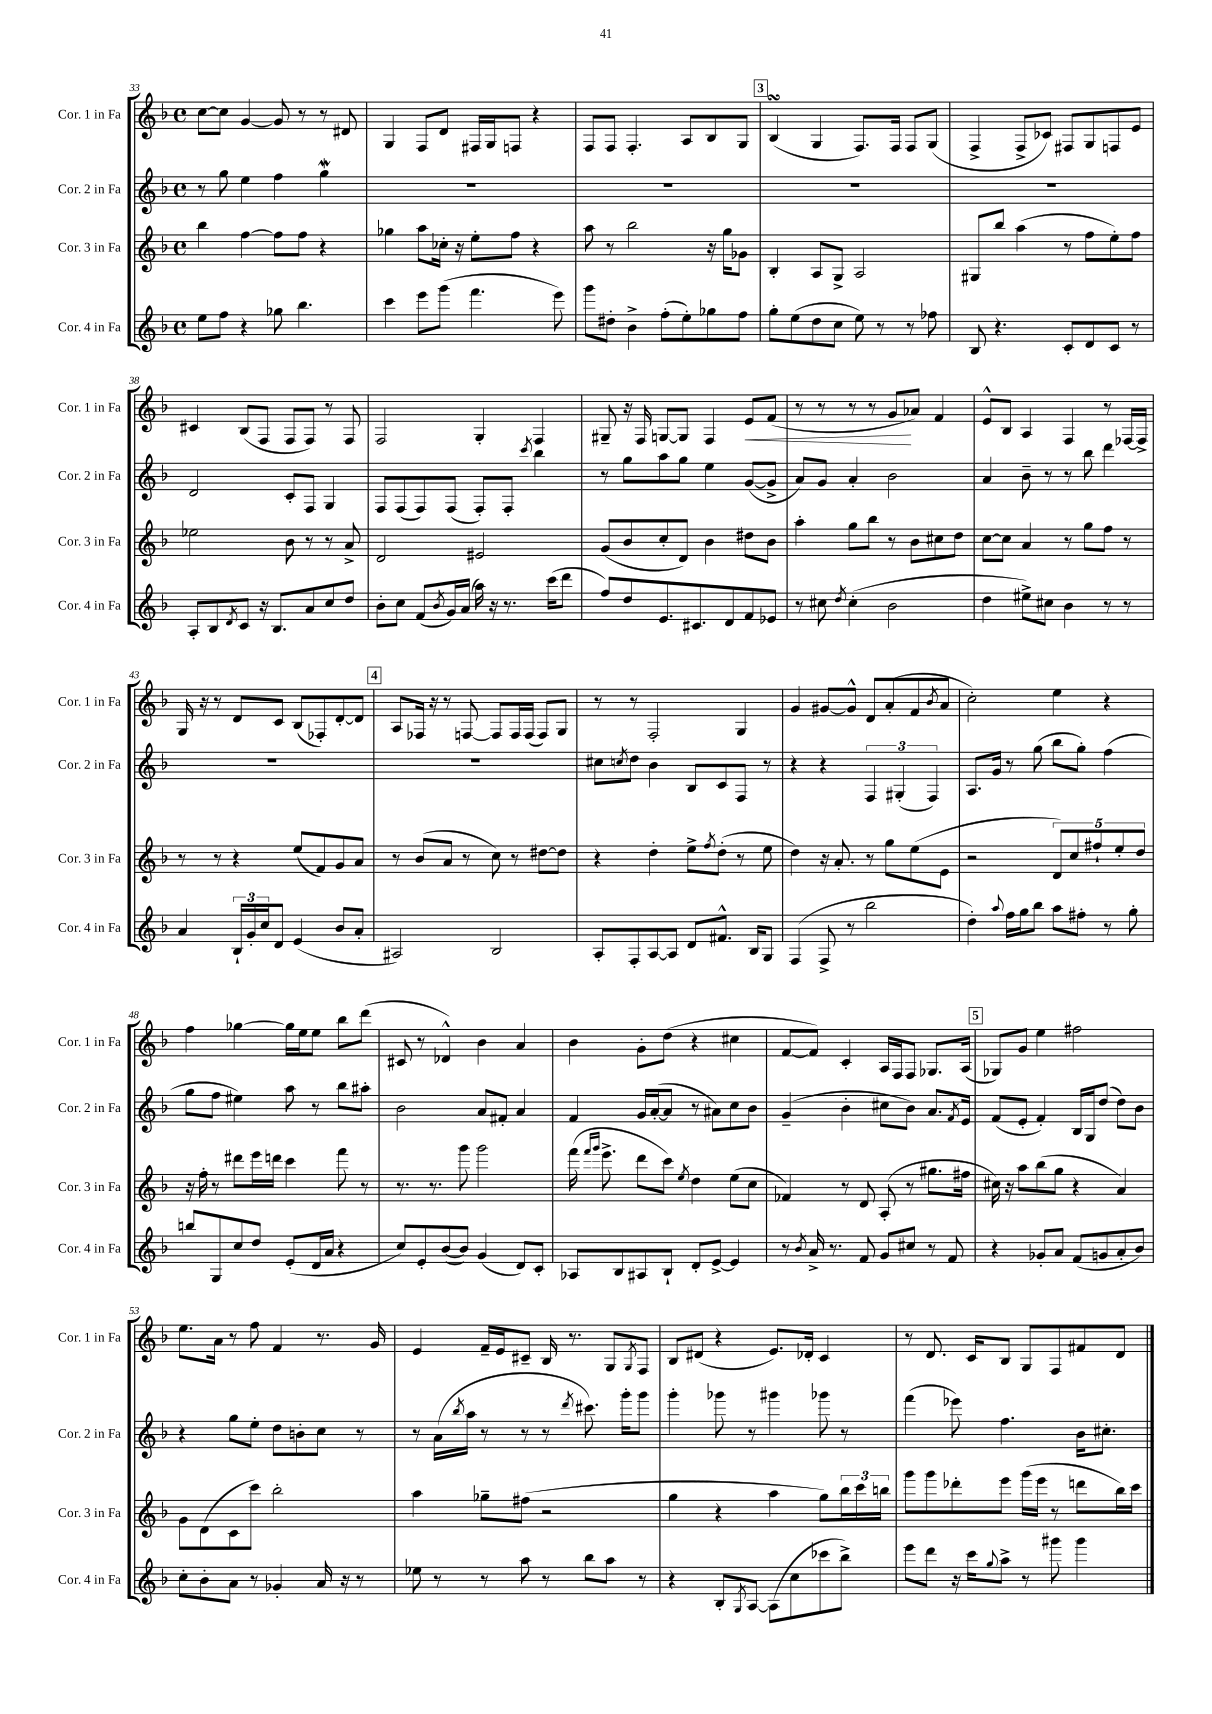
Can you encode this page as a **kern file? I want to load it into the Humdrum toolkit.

**kern	**kern	**kern	**kern
*staff4	*staff3	*staff2	*staff1
*clefG2	*clefG2	*clefG2	*clefG2
*k[b-]	*k[b-]	*k[b-]	*k[b-]
*M4/4	*M4/4	*M4/4	*M4/4
*met(c)	*met(c)	*met(c)	*met(c)
8ee	4bb-	8r	[8cc
8ff	.	8gg	8cc]
4r	[4ff	4ee	[4g
8gg-	8ff]	4ff	8g]
4.bb-	8ff	.	8r
.	4r	4gg	8r
.	.	.	8d#
=	=	=	=
4ccc	4gg-	1r	4G
8eee	8aa	.	8F
(8ggg	16cc-'	.	8d
.	16r	.	.
4.fff	8ee'	.	16F#
.	.	.	16G
.	8ff	.	8F
.	4r	.	4r
8eee)	.	.	.
=	=	=	=
8ggg	8aa	1r	8F
8dd#'	8r	.	8F
4b-^	2bb-	.	4.F'
(8ff'	.	.	.
8ee')	.	.	8A
8gg-	16r	.	8B-
.	16gg	.	.
8ff	8g-	.	8G
=	=	=	=
8gg'	4B-'	1r	(4B-
(8ee	.	.	.
8dd	8A	.	4G
8cc	8G^	.	.
8ee)	2A	.	8.F)
8r	.	.	.
.	.	.	16F
8r	.	.	8F
8ff-	.	.	(8G
=	=	=	=
8B-	8G#	1r	4F^
4.r	8bb-	.	.
.	(4aa	.	8F^
.	.	.	8c-)
8c'	8r	.	8F#
8d	8ff	.	8G
8c	8ee')	.	8F
8r	8ff	.	8e
=	=	=	=
8A'	2ee-	2d	4c#
8B-	.	.	.
8qd	.	.	.
8c	.	.	(8B-
16r	.	.	8F
8.B-	.	.	.
.	8b-	8c'	8F
8a	8r	8F	8F)
8cc	8r	4G	8r
8dd	8a^	.	8F
=	=	=	=
8b-'	2d	8F	2F
8cc	.	(8F	.
(8f	.	8F)	.
8qb-	.	.	.
16g)	.	(8F	.
(16a	.	.	.
16aa)	2e#	8F')	4G'
16r	.	.	.
8.r	.	8F'	.
.	.	8qccc	.
.	.	4bb-	4F
(16ccc	.	.	.
8ddd	.	.	.
=	=	=	=
8ff)	(8g	8r	8G#~
8dd	8b-	8gg	16r
.	.	.	16F
8.e	8cc'	8aa	[8G
.	8d)	8gg	8G]
8.c#	.	.	.
.	4b-	4ee	4F
8d	.	.	.
8f	8dd#	([8g	8e
8e-	8b-	8g^]	(8f
=	=	=	=
8r	4aa'	8a)	8r
8cc#	.	8g	8r
8qdd	.	.	.
(4cc#'	8gg	4a'	8r
.	8bb-	.	8r
2b-	8r	2b-	8g
.	8b-	.	8a-)
.	8cc#	.	4f
.	8dd	.	.
=	=	=	=
4dd	[8cc	4a	8e^^
.	8cc]	.	8B-
8ee#^)	4a	8b-~	4A
8cc#	.	8r	.
4b-	8r	8r	4F
.	8gg	8bb-	.
8r	8ff	4ddd	8r
8r	8r	.	[16F-
.	.	.	16F-^]
=	=	=	=
4a	8r	1r	16G
.	.	.	16r
.	8r	.	8r
24B-`	4r	.	8d
24g'	.	.	.
24cc	.	.	.
8d	.	.	8c
(4e	(8ee	.	(8B-
.	8f)	.	8F-')
8b-	8g	.	[8d'
8a'	8a	.	8d]
=	=	=	=
2A#)	8r	1r	8A
.	(8b-	.	16F-
.	.	.	16r
.	8a	.	8r
.	8r	.	[8F
2B-	8cc)	.	8F]
.	8r	.	16F
.	.	.	(16F
.	[8dd#	.	8F)
.	8dd#]	.	8G
=	=	=	=
8A'	4r	8cc#	8r
.	.	8qcc	.
8F'	.	8dd	8r
[8A	4dd'	4b-	2F'
8A]	.	.	.
8d	8ee^	8B-	.
.	8qff	.	.
8.f#^^	(8dd'	8c	.
.	8r	8F	4G
16B-	.	.	.
8G	8ee	8r	.
=	=	=	=
(4F	4dd)	4r	4g
8F^	16r	4r	[8g#
.	8.a'	.	.
8r	.	.	8g#^^]
2bb-	8r	6F	8d
.	8gg	.	(8a'
.	.	(6G#'	.
.	(8ee	.	8f
.	.	6F)	.
.	.	.	8qb-
.	8e	.	8a
=	=	=	=
4dd')	2r	8.A	2cc')
.	.	16g	.
8qqaa	.	.	.
16ff	.	8r	.
16gg	.	.	.
8bb-	.	(8gg	.
8aa	10d)	8bb-	4ee
.	10cc	.	.
8ff#'	.	8gg')	.
.	10ff#`	.	.
8r	.	(4ff	4r
.	10ee'	.	.
8gg'	.	.	.
.	10dd	.	.
=	=	=	=
8bb	16r	8gg	4ff
.	16ff'	.	.
8G	8r	8ff	.
8cc	8ddd#	4ee#)	[4gg-
8dd	16eee	.	.
.	16ddd	.	.
(8e'	4ccc	8aa	16gg-]
.	.	.	16ee
16d	.	8r	8ee
16a	.	.	.
4r	8fff	8bb-	8bb-
.	8r	8aa#'	(8ddd
=	=	=	=
8cc)	8.r	2b-	8c#
8e'	.	.	8r
.	8.r	.	.
([8b-	.	.	4d-^^)
8b-])	8ggg	.	.
(4g	2ggg	8a	4b-
.	.	8f#'	.
8d)	.	4a	4a
8c'	.	.	.
=	=	=	=
8A-	(16fff	4f	4b-
.	16qqfff	.	.
.	16qqggg	.	.
.	8.eee^	.	.
8B-	.	.	.
8A#	8ddd	16g	8g'
.	.	([16a'	.
8B-`	8ccc)	8a]	(8dd
.	8qee	.	.
8d'	4dd	8r	4r
[8e^	.	8a#)	.
4e]	(8ee	8cc	4cc#
.	8cc	8b-	.
=	=	=	=
8r	4f-)	(4g~	[8f
8qb-	.	.	.
16a^	.	.	8f])
8.r	.	.	.
.	8r	4b-'	4c'
8f	8d	.	.
8g	(8A'	8cc#	16A
.	.	.	16F
8cc#	8r	8b-)	8F
8r	8.gg#	8.a	8.G-
8f	.	.	.
.	.	8qf	.
.	16ff#	16e	(16A
=	=	=	=
4r	16cc#)	(8f	8G-)
.	16r	.	.
.	8aa	8e'	8g
8g-'	(8bb-	4f')	4ee
8a	8gg	.	.
(8f	4r	16B-	2ff#
.	.	16G	.
8g	.	(8dd	.
8a'	4a)	8dd)	.
8b-)	.	8b-	.
=	=	=	=
8cc'	8g	4r	8.ee
8b-'	(8d	.	.
.	.	.	16a
8a	8c	8gg	8r
8r	8ccc)	8ee'	8ff
4g-'	2bb-'	8dd	4f
.	.	8b'	.
16a	.	8cc	8.r
16r	.	.	.
8r	.	8r	.
.	.	.	16g
=	=	=	=
8ee-	4aa	8r	4e
8r	.	(16a	.
.	.	8qbb-	.
.	.	16aa	.
8r	8gg-~	8r	16f~
.	.	.	16e
8aa	(8ff#	8r	8c#~
8r	2r	8r	16B-
.	.	.	8.r
.	.	8qddd	.
8bb-	.	8.ccc#)	.
8aa	.	.	8G
.	.	16ggg'	.
.	.	.	8qG
8r	.	8ggg	8F
=	=	=	=
4r	4gg	4ggg'	8B-
.	.	.	(8d#
8B-'	4r	8ggg-	4r
8qG	.	.	.
[8A	.	8r	.
(8A]	4aa	4ggg#	8.e)
8cc	.	.	.
.	.	.	16d-'
8ccc-	8gg)	8ggg-	4c
8bb-^)	24bb-	8r	.
.	24ccc	.	.
.	24bb	.	.
=	=	=	=
8eee	8ggg	(4fff	8r
8ddd	8ggg	.	8.d
16r	8ddd-'	8eee-)	.
16ccc	.	.	16c
8qqgg	.	.	.
8aa^	8eee	4.ff	8B-
8r	(16ggg	.	8G
.	16eee	.	.
8ggg#	8r	.	8F
4ggg#	8ddd	16b-	8f#
.	.	8.cc#'	.
.	16bb-)	.	8d
.	16ccc	.	.
==	==	==	==
*-	*-	*-	*-
